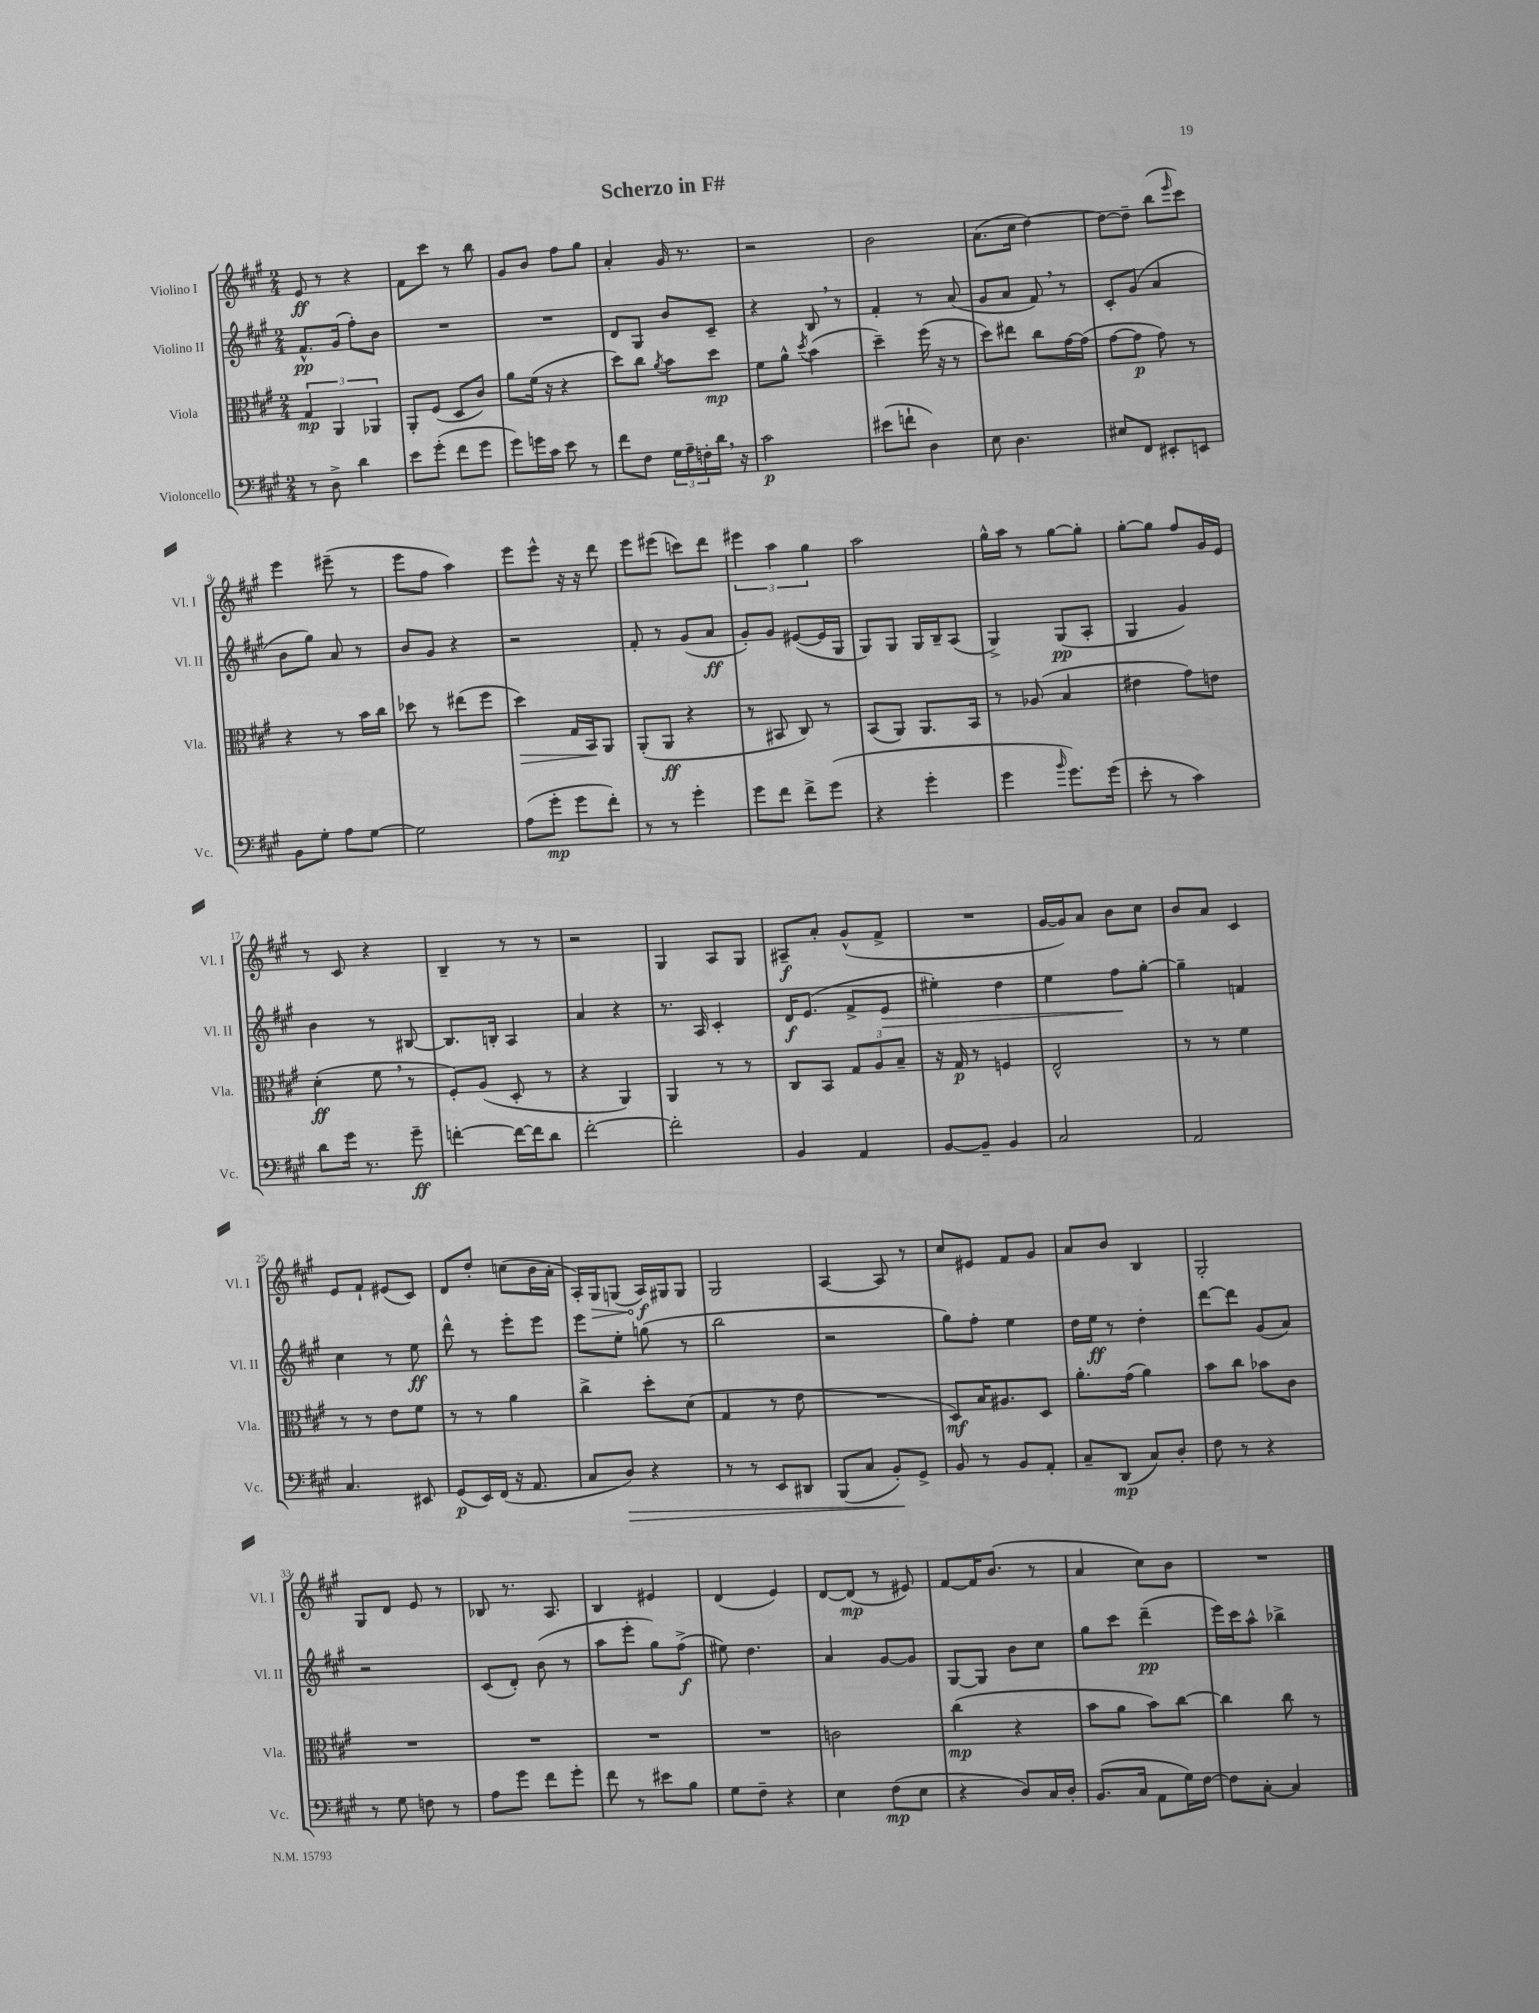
\header { title = "Scherzo in F#" }
<<
\new StaffGroup <<
\new Staff = "s0" \with { instrumentName = "Violino I" shortInstrumentName = "Vl. I" } {
    \clef treble \key a \major \numericTimeSignature \time 2/4
    e'8\ff r8 r4 |
    fis'8 cis'''8 r8 b''8 |
    gis'8 b'8 fis''8 gis''8 |
    a'4-. gis'16 r8. |
    r2 |
    b'2 |
    a'8.( cis''16 d''4~) |
    d''8~ d''8-- b''8( \grace { e'''16 } cis'''8) |
    e'''4 eis'''8--( r8 |
    e'''8 fis''8 a''4) |
    e'''8 e'''8-^ r16 r16 d'''8 |
    e'''8 eis'''8( c'''8) d'''8 |
    \tuplet 3/2 { eis'''4 a''4 gis''4 } |
    a''2 |
    gis''16-^ a''16 r8 gis''8~ gis''8-. |
    gis''8~-. gis''8 fis''8 gis'16 e'16 |
    r8 cis'8 r4 |
    b4-- r8 r8 |
    r2 |
    gis4 a8 gis8 |
    ais8--\f a'8-. gis'8-^( fis'8-> |
    R2 |
    gis'16~ gis'16) a'8 b'8 cis''8 |
    b'8 a'8 cis'4 |
    e'8 fis'8-! eis'8( cis'8) |
    d'8 d''8-. c''8( b'16 a'16-. |
    a16-.) \once \override Hairpin.circled-tip = ##t gis16\> g8( a16\f\!) gis16 gis8 |
    gis2 |
    a4~ a8 r8 |
    cis''8 eis'8 fis'8 gis'8 |
    a'8 b'8 b4 |
    gis2-. |
    gis8 d'8 e'8 r8 |
    bes8 r8. a8. |
    b4 eis'4 |
    d'4( e'4) |
    d'8~ d'8\mp( r8 eis'8) |
    fis'8~ fis'16 b'8.( r8 |
    a'4 cis''8) b'8 |
    R2 \bar "|." |
}
\new Staff = "s1" \with { instrumentName = "Violino II" shortInstrumentName = "Vl. II" } {
    \clef treble \key a \major \numericTimeSignature \time 2/4
    fis'8.-^\pp gis'16( fis''8-.) b'8 |
    R2 |
    R2 |
    d'8 gis8 b'8 cis'8-- |
    r4 b8 \breathe r8 |
    fis'4-. r8 a'8( |
    gis'8 a'8 fis'8) \breathe r8 |
    cis'8-. gis'8( a'4 |
    b'8 gis''8) a'8 r8 |
    b'8 gis'8 r4 |
    r2 |
    fis'8-. r8 gis'8( a'8\ff |
    gis'8-.) gis'8 eis'8~( eis'16 gis16 |
    gis8) gis8 gis16 b16-- a8( |
    gis4->) gis8\pp( a8-. |
    gis4 gis'4) |
    b'4 r8 bis8~ |
    bis8. b16-. a4 |
    a'4 r4 |
    r8. a16 cis'4-. |
    d'16\f e'8.( fis'8-> e'8\> |
    eis''4-.) d''4 |
    e''4 fis''8\! gis''8~-. |
    gis''4-- f'4 |
    cis''4 r8 e''8\ff |
    d'''8-^ r8 e'''8-. e'''8 |
    e'''8 e''8-. g''8( r8 |
    b''2 |
    r2 |
    gis''8) fis''8-. e''4 |
    d''16 e''16\ff r8 d''4-. |
    d'''8~ d'''8 gis'8( a'8) |
    r2 |
    cis'8( d'8-.) b'8( r8 |
    a''8 e'''8-. gis''8) fis''8->\f( |
    eis''8) d''4. |
    a'4 gis'8~ gis'8 |
    gis8~ gis8 b'8 cis''8 |
    gis''8 cis'''8 d'''4--\pp( |
    e'''16) cis'''16 a''8-^ bes''4-> \bar "|." |
}
\new Staff = "s2" \with { instrumentName = "Viola" shortInstrumentName = "Vla." } {
    \clef alto \key a \major \numericTimeSignature \time 2/4
    \tuplet 3/2 { gis4\mp a,4 aes,4 } |
    a,8-. fis8( d8 cis'8) |
    a'8 fis'16( r16 r4 |
    d''8) cis''8 \acciaccatura { a'8 } b'8 d''8\mp |
    fis'8 a'8-^ \acciaccatura { d''8 } b'4( |
    d''4--) fis''16( r16 r8 |
    d''8) eis''8 cis''8 gis'16~ gis'16( |
    gis'8~ gis'8\p gis'8) r8 |
    r4 r8 b'16 cis''16 |
    des''8 r8 eis''8( fis''8 |
    d''4\>) gis16 b,16\! a,8 |
    a,8-.( a,8\ff r4 |
    r8 bis,8 cis8) r8 |
    b,8( a,8) a,8. b,16 |
    r8 aes8( b4 |
    eis'4 gis'8) e'8 |
    d'4-.\ff( fis'8 \breathe r8 |
    fis8-.) a8( d8-. r8 |
    r4 a,4) |
    a,4 r8 r8 |
    cis8 b,8 \tuplet 3/2 { gis8 a8 b8-- } |
    r16 gis16\p r8 f4 |
    e2-^ |
    r8 r8 fis'4 |
    r8 r8 e'8 fis'8 |
    r8 r8 a'4 |
    cis''4-> d''8-. d'8( |
    gis4 r8 e'8 |
    R2 |
    d8\mf) b16 ais8. d8 |
    a'8.-. gis'16( a'4) |
    b'8 cis''8 bes'8 cis'8 |
    R2 |
    R2 |
    R2 |
    R2 |
    c'2 |
    cis''4\mp( r4 |
    b'8 a'8 b'8) cis''8~ |
    cis''4 cis''8 r8 \bar "|." |
}
\new Staff = "s3" \with { instrumentName = "Violoncello" shortInstrumentName = "Vc." } {
    \clef bass \key a \major \numericTimeSignature \time 2/4
    r8 d8-> d'4 |
    e'8 gis'8-.( fis'8 gis'8 |
    gis'8) g'16 cis'16 e'8 r8 |
    fis'8 fis8 \tuplet 3/2 { gis16 a16-- f16-. } d'16 \breathe r16 |
    cis'2\p |
    eis'8( f'8-! d4) |
    e8 d4. |
    eis8 fis,8 eis,8-. e,8 |
    b,8 gis8-. a8 gis8~ |
    gis2 |
    a8( gis'8-.\mp gis'8 fis'8-.) |
    r8 r8 gis'4-. |
    gis'8 fis'8 fis'8-> gis'8( |
    r4 gis'4-. |
    gis'4 \grace { b'16 } gis'8.) gis'16( |
    e'8-. r8 cis'4) |
    d'8 gis'16 r8. gis'8--\ff |
    f'4~-. f'16~ f'16 d'8 |
    fis'2~-. |
    fis'2-. |
    b,4 a,4 |
    b,8~ b,8-- b,4 |
    cis2 |
    a,2 |
    cis4. eis,8 |
    gis,8\p( e,16) fis,16( r16 a,8. |
    cis8 d8\>) r4 |
    r8 r8 e,8 dis,8 |
    b,,8( cis8 b,8-.\!) gis,8-> |
    b,8 r8 b,8 a,8-. |
    cis8-- d,8\mp( cis8) d8-. |
    fis8 r8 r4 |
    r8 gis8 f8 r8 |
    a8 gis'8 fis'8 gis'8-. |
    fis'8 r8 eis'8 b8 |
    gis8 fis8-- r4 |
    e4 fis8\mp( e8 |
    r4 d8) cis16 d16-. |
    b,8.( cis16 a,8 gis16) fis16~ |
    fis8 cis8~-. cis4 \bar "|." |
}
>>
>>
